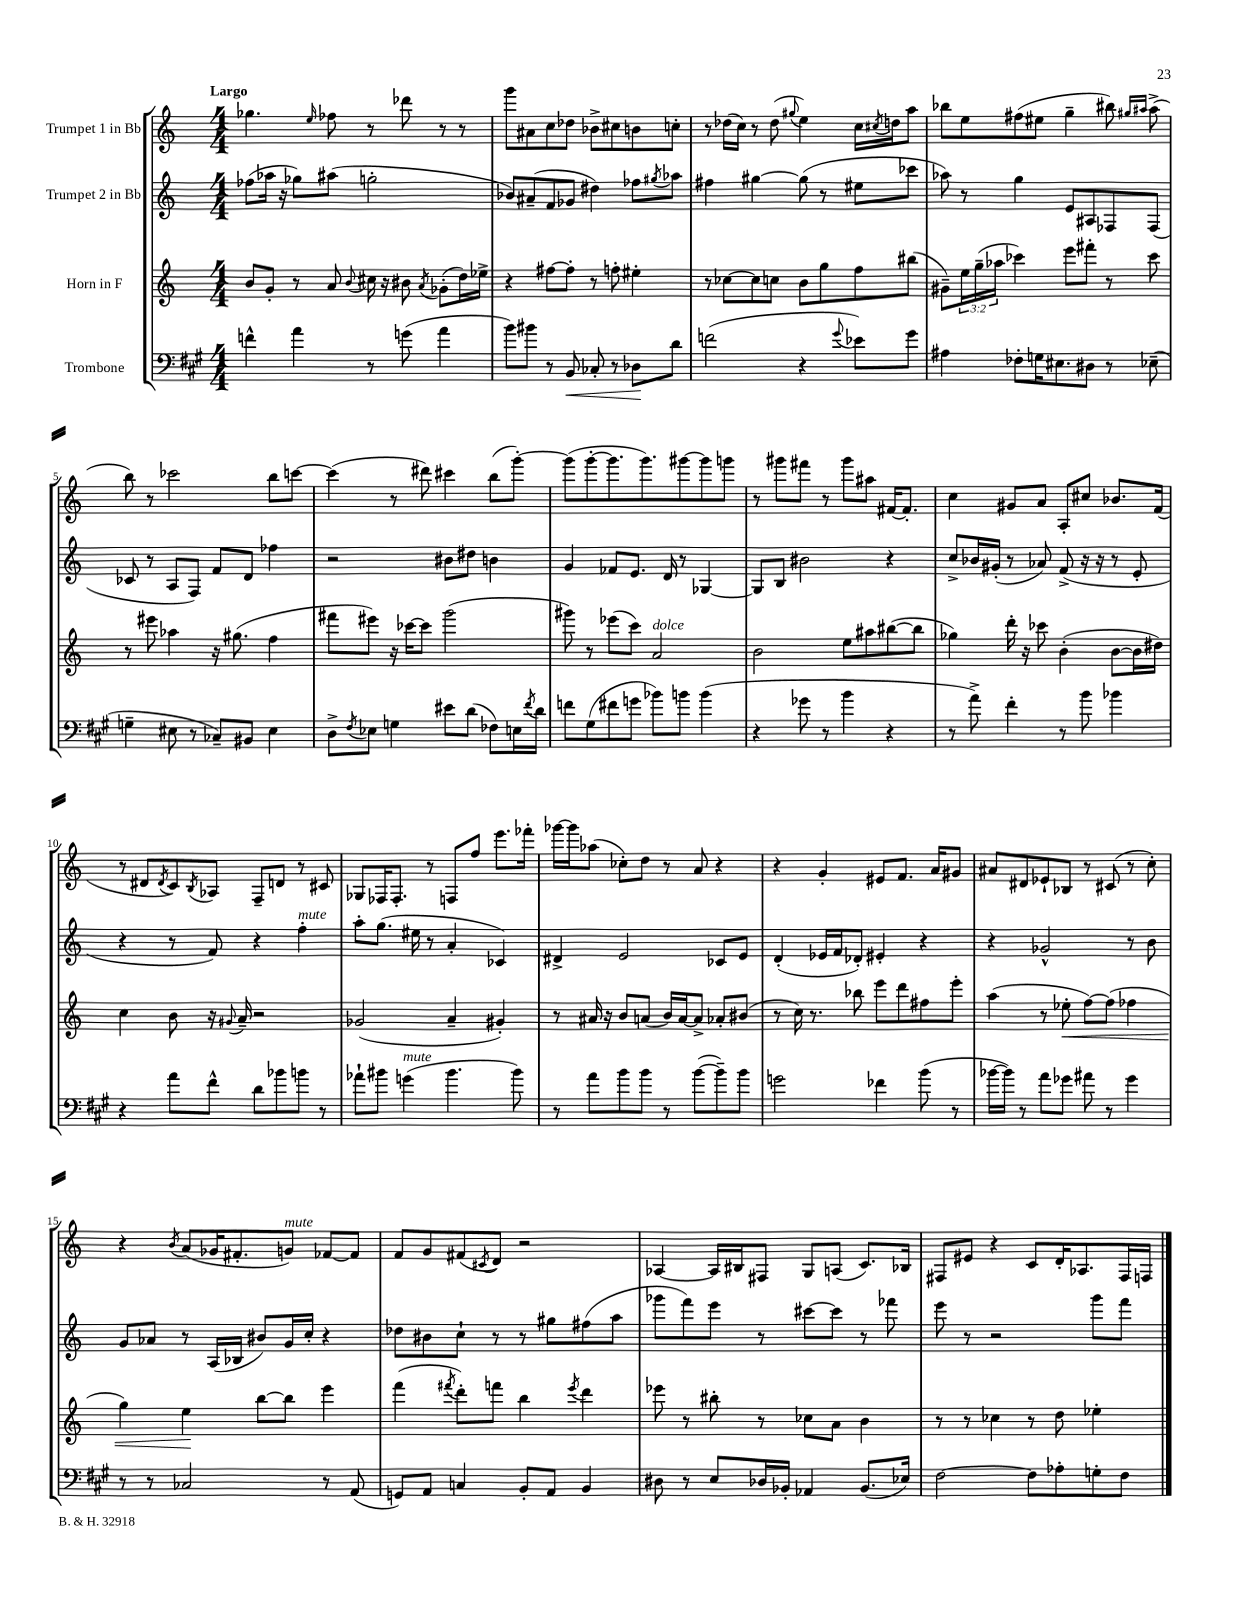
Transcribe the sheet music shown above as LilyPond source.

<<
\new StaffGroup <<
\new Staff = "s0" \with { instrumentName = "Trumpet 1 in Bb" } {
    \clef treble \key c \major \numericTimeSignature \time 4/4 \tempo "Largo"
    ges''4. \grace { e''16 } fes''8 r8 des'''8 r8 r8 |
    g'''8 ais'8 c''8 des''8 bes'8-> cis''8 b'8 c''8-. |
    r8 des''16( c''16) r8 des''8( \appoggiatura { gis''8 } e''4) c''16 \acciaccatura { cis''8 } d''16 a''8 |
    bes''8 e''8 fis''8( eis''8 g''4-- bis''8) \grace { gis''16 ais''16 } ais''8->( |
    b''8) r8 ces'''2 b''8 c'''8~ |
    c'''4( r8 dis'''8) cis'''4 b''8( g'''8~-.) |
    g'''8( g'''8~-. g'''8. g'''8.) gis'''8~ gis'''8 g'''8 |
    r8 gis'''8 fis'''8 r8 gis'''8 ais''8 fis'16~ fis'8.-. |
    c''4 gis'8 a'8 a8-. cis''8 bes'8. f'16( |
    r8 dis'8 \acciaccatura { dis'8 } c'8) \acciaccatura { b8 } aes8 f8-- d'8 r8 cis'8 |
    ges8 fes16 fes8.-. r8 f8 f''8 e'''8. fes'''16-. |
    ges'''16~ ges'''16 aes''8( ces''8-.) d''8 r8 a'8 r4 |
    r4 g'4-. eis'8 f'8. a'16 gis'8 |
    ais'8 dis'8 ees'8-! bes8 r8 cis'8( r8 c''8-.) |
    r4 \acciaccatura { b'8 } a'8( ges'16 fis'8.-. g'8^\markup { \italic "mute" }) fes'8~ fes'8 |
    f'8 g'8 fis'8( \acciaccatura { cis'8 } d'8) r2 |
    aes4~ aes16 bis16 fis8 g8 a8( c'8.) bes16 |
    fis8 eis'8 r4 c'8 d'16-. aes8. fis16 f16 \bar "|." |
}
\new Staff = "s1" \with { instrumentName = "Trumpet 2 in Bb" } {
    \clef treble \key c \major \numericTimeSignature \time 4/4
    fes''8( aes''16 r16 ges''8) ais''8( g''2-. |
    bes'8) ais'8--( f'8 ges'8 dis''4) fes''8 \acciaccatura { gis''8 } aes''8 |
    fis''4 gis''4~ gis''8( r8 eis''8 ces'''8 |
    aes''8) r8 g''4 e'8 ais8 fes8 fes8( |
    ces'8 r8 a8 f8) f'8 d'8 fes''4 |
    r2 bis'8 dis''8 b'4 |
    g'4 fes'8 e'8. d'16 r8 ges4~ |
    ges8 b8 bis'2 r4 |
    c''8-> bes'16 gis'16-.( r8 aes'8) f'8->( r16 r16 r8 e'8-. |
    r4 r8 f'8) r4 f''4-.^\markup { \italic "mute" } |
    a''8-. g''8.( eis''16 r8 a'4-. ces'4) |
    dis'4-> e'2 ces'8 e'8 |
    d'4-.( ees'16 f'16 des'8-.) eis'4-. r4 |
    r4 ges'2-^ r8 b'8 |
    g'8 aes'8 r8 a16( bes16 bis'8) g'16 c''16-. r4 |
    des''8 bis'8 c''8-! r8 r8 gis''8 fis''8( a''8 |
    ges'''8 f'''8) e'''8 r8 cis'''8~ cis'''8 r8 fes'''8 |
    e'''8 r8 r2 g'''8 f'''8 \bar "|." |
}
\new Staff = "s2" \with { instrumentName = "Horn in F" } {
    \clef treble \key c \major \numericTimeSignature \time 4/4 \override Staff.TupletNumber.text = #tuplet-number::calc-fraction-text
    b'8 g'8-. r8 a'8 \appoggiatura { b'8 } cis''16 r16 bis'8 \acciaccatura { a'8 } ges'8-.( d''16) ees''16-> |
    r4 fis''8~ fis''8-. r8 f''8-. eis''4-. |
    r8 ces''8~ ces''8 c''8 b'8 g''8 f''8 bis''8( |
    gis'8--) \tuplet 3/2 { e''16 g''16--( aes''16 } ces'''4) e'''8 fis'''8-. r8 ces'''8 |
    r8 eis'''8 aes''4 r16 gis''8.( f''4 |
    fis'''8 eis'''8) r16 ces'''16~ ces'''8 g'''2( |
    gis'''8) r8 ees'''8( c'''8) a'2^\markup { \italic "dolce" } |
    b'2 e''8 ais''8 bis''8~( bis''8 |
    ges''4) d'''16-. r16 ces'''8 b'4-.( b'8~ b'16 dis''16) |
    c''4 b'8 r16 \appoggiatura { gis'8 } a'16-- r2 |
    ges'2( a'4-- gis'4-.) |
    r8 ais'16 r16 b'8 a'8( b'16) a'16~ a'8-> aes'8-. bis'8( |
    r8 c''16) r8. bes''8 e'''8 d'''8 fis''8 e'''8-. |
    a''4( r8 ees''8-.\< f''8~) f''8( fes''4 |
    g''4) e''4\! b''8~ b''8 e'''4 |
    f'''4( \acciaccatura { fis'''8 } d'''8-.) f'''8 b''4 \acciaccatura { e'''8 } d'''4 |
    ees'''8 r8 bis''8-. r8 ces''8 a'8 b'4 |
    r8 r8 ces''4 r8 d''8 ees''4-. \bar "|." |
}
\new Staff = "s3" \with { instrumentName = "Trombone" } {
    \clef bass \key a \major \numericTimeSignature \time 4/4
    f'4-^ a'4 r8 g'8( a'4 |
    b'8) bis'8 r8 b,8\< ces8-. r8 des8\! d'8 |
    f'2( r4 \appoggiatura { gis'8 } ees'8) gis'8 |
    ais4 fes8-. g16 eis8. dis8 r8 ees8--( |
    g4-- eis8 r8 ces8--) bis,8 eis4 |
    d8-> \acciaccatura { fis8 } ees8 g4 eis'8 d'8( fes8) e16 \acciaccatura { fis'8 } d'16 |
    f'8 gis8( fis'8 g'8 bes'8) b'8 b'4( |
    r4 ges'8 r8 b'4 r4 |
    r8 a'8->) fis'4-. r8 b'8 bes'4 |
    r4 a'8 fis'8-^ d'8 bes'8 b'8 r8 |
    aes'8-! bis'8 g'4^\markup { \italic "mute" }( bis'4. bis'8) |
    r8 a'8 b'8 b'8 r8 b'8~( b'8--) b'8 |
    g'2 fes'4 b'8( r8 |
    bes'16~ bes'16) r8 a'8 ges'8 ais'8 r8 ges'4 |
    r8 r8 ces2 r8 a,8( |
    g,8) a,8 c4 b,8-. a,8 b,4 |
    dis8 r8 e8 des16 bes,16-. aes,4 bes,8.( ees16) |
    fis2~ fis8 aes8-. g8-. fis8 \bar "|." |
}
>>
>>
